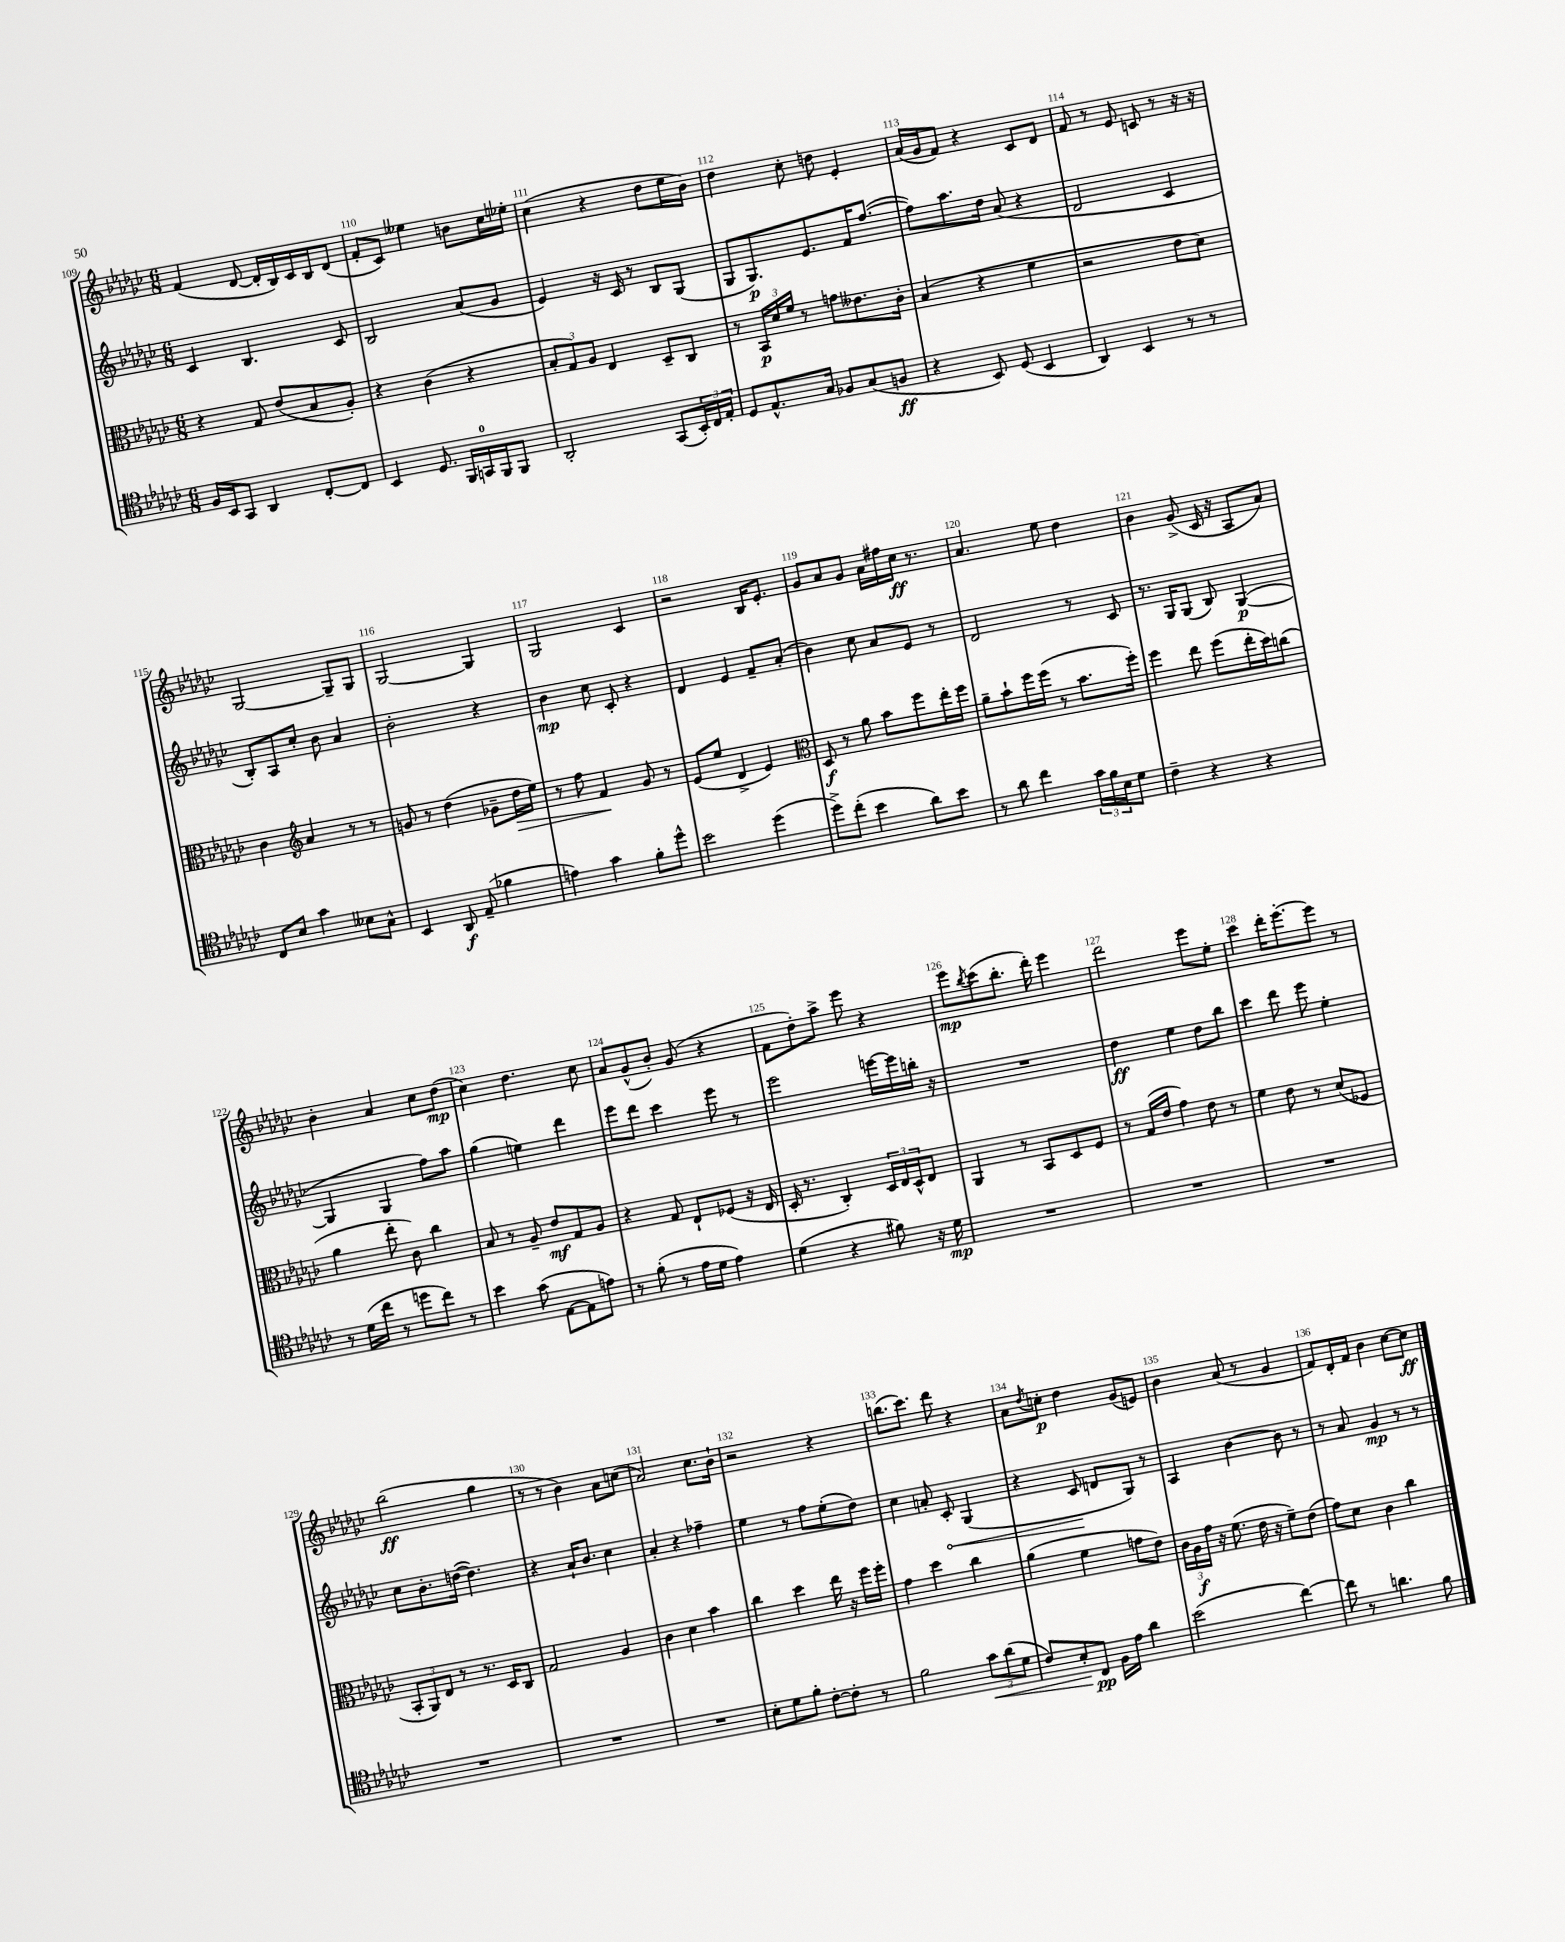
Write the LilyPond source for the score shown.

<<
\new StaffGroup <<
\new Staff = "s0" {
    \clef treble \key ges \major \numericTimeSignature \time 6/8
    f'4( des'8~ des'16-. bes16) ces'16 bes16 des'8( |
    f'8-. ces'8) eeses''4 b'8 ces''16 ees''16-. |
    ces''4( r4 des''8 ees''16 bes'16) |
    des''4 ces''8-. d''8 ees'4-. |
    aes'16( ges'16 f'8) r4 ces'8 des'8 |
    f'8 r8 ees'8 c'8 r8 r16 r16 |
    ges2~ ges8-- ges8 |
    ges2~ ges4 |
    ges2 ces'4 |
    r2 bes16 ees'8.-. |
    ges'8 aes'8 ges'8 aes'16 fis''16 ces''16\ff r8. |
    aes'4. ees''8 des''4 |
    bes'4 ges'8->( ces'16 r16 aes8 aes'8) |
    bes'4-. aes'4 ces''8 des''8\mp( |
    ces''4) des''4. ces''8 |
    aes'8 ges'8-^( bes'8-.) ges'8( r4 |
    f'8 des''8-.) aes''8-> ees'''8 r4 |
    ees'''8\mp \acciaccatura { bes''8 } ces'''8( bes''8.-. des'''16-.) ees'''4 |
    des'''2 ees'''8 ees''8-. |
    ces'''4 des'''16-. ees'''8.~-. ees'''8 r8 |
    bes''2\ff( ges''4 |
    r8 r8 bes'4) aes'8 c''8( |
    aes'2) ces''8. bes'16-! |
    r2 r4 |
    b''8.( ces'''8.) des'''8 r4 |
    aes'8 \acciaccatura { des''8 } c''8-.\p des''4 ges'8( e'8) |
    bes'4 aes'8( r8 ges'4 |
    f'8) des'16-. f'16 bes'4 ces''8~ ces''8\ff \bar "|." |
}
\new Staff = "s1" {
    \clef treble \key ges \major \numericTimeSignature \time 6/8
    ces'4 bes4. ces'8 |
    bes2 aes'8( ges'8 |
    ees'4) r16 ces'16 r8 bes8 ges8( |
    ges8 ges8.\p) ees'8. f'16 f''8.~( |
    f''8) aes''8. des''16 aes'8( r4 |
    des'2 ces'4 |
    bes8-.) aes8 ces''8-. bes'8 aes'4 |
    bes'2-. r4 |
    bes'4\mp ces''8 ces'8-. r4 |
    des'4 ees'4 f'8-- aes'8-.( |
    bes'4) ces''8 aes'8 ees'8 r8 |
    des'2 r8 ces'8 |
    r8. ges16 ges8( bes8) ges4~\p( |
    ges4 ges4 f''8) aes''8 |
    ges''4( e''4) des'''4 |
    ees'''8 des'''8 ces'''4 ees'''8 r8 |
    ees'''2 e'''16~ e'''16 b''16-. r16 |
    R2. |
    des''4\ff ees''4 des''8 bes''8 |
    ces'''4 des'''8 ees'''8 ees''4-. |
    ces''8 bes'8.-. d''16~( d''4.) |
    r4 aes'16-! bes'8. ces''4 |
    aes'4-. r4 fes''4-- |
    ees''4 r8 f''8 ees''8-.( des''8) |
    ces''4 a'8-. \once \override Hairpin.circled-tip = ##t ces'8-.\< ges4( |
    r4 ces'8\! d'8 ges8) r8 |
    aes4 bes'4~ bes'8 r8 |
    r8 aes'8 ges'4\mp r8 r8 \bar "|." |
}
\new Staff = "s2" {
    \clef alto \key ges \major \numericTimeSignature \time 6/8
    r4 ges8 ees'8( bes8 aes8-.) |
    r4 ces'4( r4 |
    \tuplet 3/2 { bes8-. ges8) aes8 } ees4 des8-- ces8 |
    r8 \tuplet 3/2 { bes,16\p des'16 f'16 } r8 g'8 eeses'8. ces'16-. |
    bes4( r4 f'4 |
    r2 ees'8 des'8) |
    ces'4 \clef treble aes'4 r8 r8 |
    g'8 r8 des''4( ges'8-- des''16\> ees''16) |
    r8 f''8 f'4\! ges'8 r8 |
    ees'8( ees''8 des'4-> ees'4) |
    \clef alto des8\f r8 aes'8 bes'8 f''8 ees''16-. f''16 |
    aes'8-- bes'8-! f''16 f''16( r8 bes'8. f''16-.) |
    f''4 ees''8 f''8( ees''16-. des''16) c''8( |
    aes'4 ees''8-. ces'8) ces''4 |
    bes8 r8 aes8-- ees'8\mf ges8 aes8 |
    r4 ges8 ees8-! fes8( r16 ees16 |
    des16-. r8. ces4-.) \tuplet 3/2 { des16 ees16 des16-^ } ees8 |
    aes,4 r8 bes,8 des8 f8 |
    r8 ges16( ees'16 ges'4) ees'8 r8 |
    f'4 ees'8 r8 des'8( fes8 |
    \tuplet 3/2 { bes,8-. aes,8) ees8 } r8 r8. des16 ces8 |
    ges2 aes4 |
    ces'4 des'4 bes'4 |
    ces''4 des''4 ees''16 r16 f''16 f''16-. |
    ges'4 des''4 ces''4 |
    aes'4( f'4 g'8 ees'8) |
    \tuplet 3/2 { ces'16 aes16\f ges'16 } r16 f'8.( ees'16 r16 f'8--) ees'8( |
    ges'8) des'8 ces'4 ces''4 \bar "|." |
}
\new Staff = "s3" {
    \clef tenor \key ges \major \numericTimeSignature \time 6/8
    f16 bes,16 ges,8 aes,4 ces8~-. ces8 |
    bes,4 des8. f,16 g,16-0 f,16 f,8 |
    aes,2-. ges,8( \tuplet 3/2 { bes,16-.) ces16 ees16-. } |
    des8 ees8.-^ ges16 fes8 ges8( f8\ff |
    r4 bes,8) des8( bes,4 |
    aes,4) bes,4 r8 r8 |
    ces8 bes8 ges'4 beses8 ges8-^ |
    bes,4 aes,8\f ees8--( fes'4 |
    e'4) ges'4 f'8-. des''8-^ |
    bes'2 des''4( |
    des''8->) ces''8-.( bes'4 aes'8) bes'8 |
    r8 aes'8 ces''4 \tuplet 3/2 { ges'16 f'16 bes16 } des'8 |
    ces'4-- r4 r4 |
    r8 des'16( ces''16 r8 d''8 ces''8) r8 |
    bes'4 ges'8( ees8~ ees8 e'8) |
    r8 f'8-.( r8 ees'16 des'16 ees'4) |
    des'4( r4 fis'8) r16 des'16\mp |
    R2. |
    R2. |
    R2. |
    R2. |
    R2. |
    R2. |
    bes8-. des'8 f'8-. ces'8~-. ces'8-. r8 |
    f'2 \tuplet 3/2 { ges'8\< aes'8( des'8 } |
    ces'8) bes8-.\! ces8\pp f16 ees'16 aes'4 |
    bes'2( ces''4~) |
    ces''8 r8 a'4. f'8 \bar "|." |
}
>>
>>
\layout { \context { \Score currentBarNumber = #109 \override BarNumber.break-visibility = ##(#f #t #t) barNumberVisibility = #all-bar-numbers-visible } }
